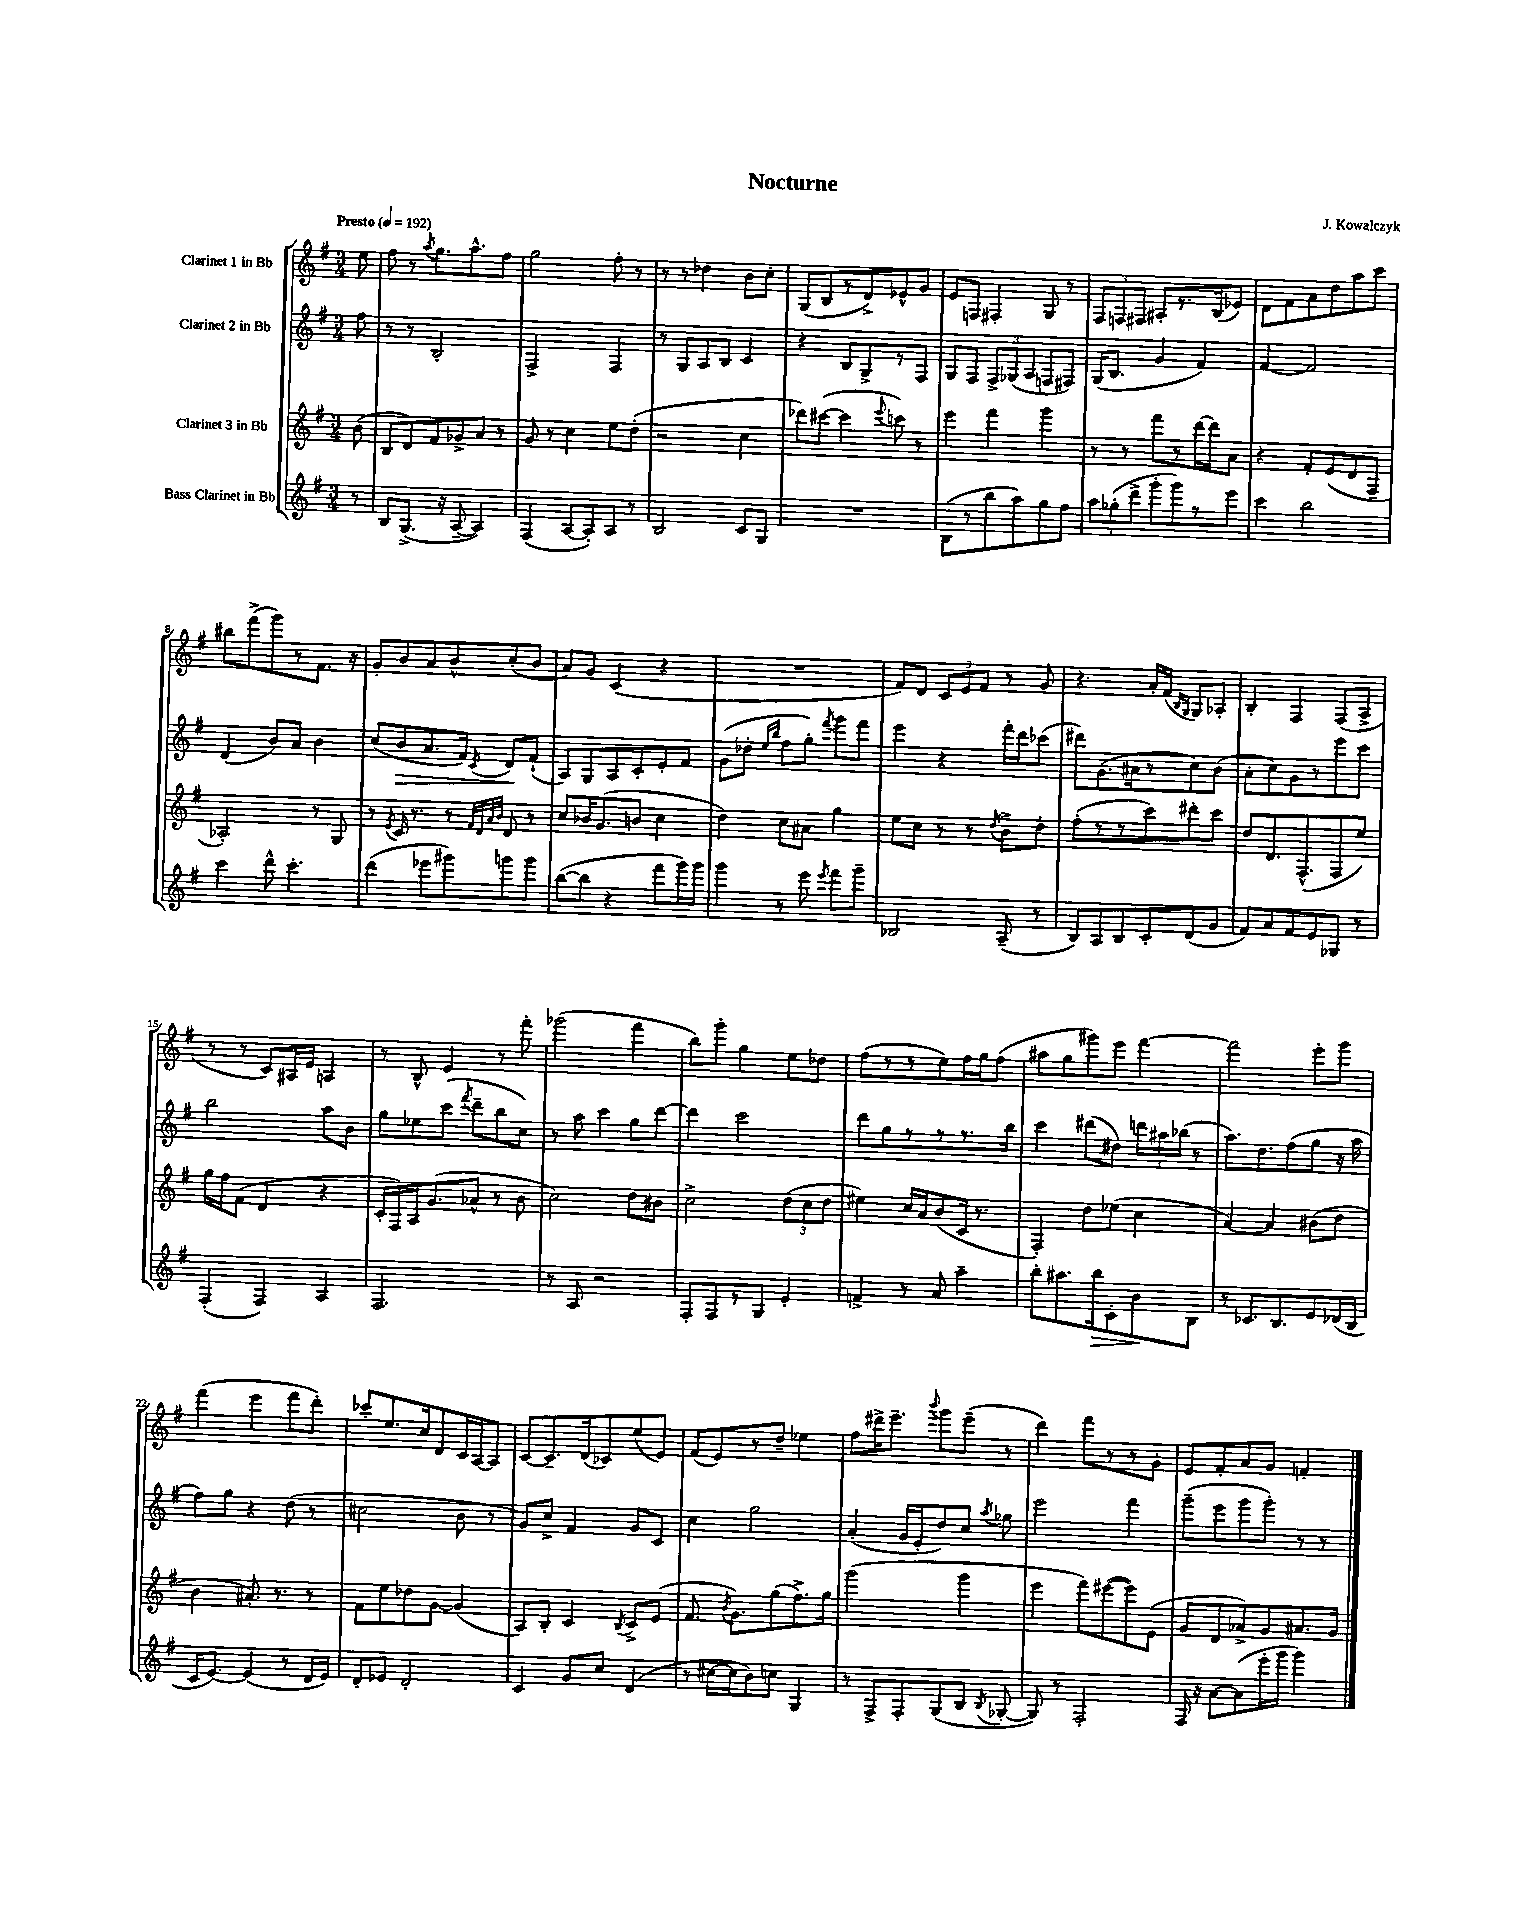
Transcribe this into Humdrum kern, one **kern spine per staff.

**kern	**dynam	**kern	**kern	**dynam	**kern
*part4	*part4	*part3	*part2	*part2	*part1
*staff4	*staff4	*staff3	*staff2	*staff2	*staff1
*I"Bass Clarinet in Bb	*	*I"Clarinet 3 in Bb	*I"Clarinet 2 in Bb	*	*I"Clarinet 1 in Bb
*clefG2	*	*clefG2	*clefG2	*	*clefG2
*k[f#]	*	*k[f#]	*k[f#]	*	*k[f#]
*M3/4	*	*M3/4	*M3/4	*	*M3/4
*MM192	*	*MM192	*MM192	*	*MM192
=	=	=	=	=	=
!	!	!	!	!	!LO:TX:a:B:t=Presto
8r	.	(8b\	8ff#\	.	8ee\
=1	=1	=1	=1	=1	=1
8B/L	.	8B/L	8r	.	8ff#\
(8.G^/J	.	8d/)	8r	.	8r
.	.	.	.	.	8qaa/
.	.	8f#/	2B'/	.	8.gg\L
16r	.	.	.	.	.
[8A~/	.	8g-X^/	.	.	.
.	.	.	.	.	8.aa^^\
4A/])	.	8a/J	.	.	.
.	.	8r	.	.	8ff#\J
=2	=2	=2	=2	=2	=2
(4F#/	.	8g/	2F#^/	.	2gg\
.	.	8r	.	.	.
[8A/L	.	4cc\	.	.	.
8A'/])	.	.	.	.	.
8A/J	.	8ee\L	4F#/	.	8ff#'\
8r	.	(8dd'\J	.	.	8r
=3	=3	=3	=3	=3	=3
2B/	.	2r	8r	.	8r
.	.	.	8G/L	.	8r
.	.	.	8A/	.	4dd-X\
.	.	.	8B/J	.	.
8c/L	.	4cc\	4c/	.	8b\L
8G/J	.	.	.	.	8cc'\J
=4	=4	=4	=4	=4	=4
2.r	.	8ddd-X\L)	4r	.	(8G/L
.	.	([8ccc#X\J	.	.	8B/
.	.	4ccc#\]	8B/L	.	8r
.	.	.	8G^/	.	8d^/)
.	.	8qqeee/	.	.	.
.	.	8cccn\)	8r	.	8e-X^^/
.	.	8r	8F#/J	.	8g/J
=5	=5	=5	=5	=5	=5
(8B\L	.	4eee\	8G/L	.	8e/L
8r	.	.	8F#/J	.	8Fn/J
8bb\	.	4fff#\	12F#^/L	.	4F#X'/
.	.	.	(12G-X/	.	.
8aa\)	.	.	.	.	.
.	.	.	12A/J	.	.
8gg\	.	4ggg\	8Fn/L	.	8G/
8ff#\J	.	.	8F#X/J)	.	8r
=6	=6	=6	=6	=6	=6
12aa\L	.	8r	(16G/KL	.	12F#/L
.	.	.	8.B/J	.	.
(12gg-X'\	.	.	.	.	12Fn/
.	.	8r	.	.	.
12ddd^\J	.	.	.	.	12F#X/J
8ggg'\L	.	8fff#\L	4g/	.	8A#X'/L
8ggg\)	.	8r	.	.	8.r
8r	.	[16ddd\L	4f#/)	.	.
.	.	16ddd\J]	.	.	(16B/k
8eee\J	.	8a\J	.	.	8e-X/J)
=7	=7	=7	=7	=7	=7
4ccc\	.	4r	[4f#/	.	8d\L
.	.	.	.	.	8f#\
2bb\	.	8f#'/L	2f#/]	.	8a\
.	.	(8e/	.	.	8dd\
.	.	8d/	.	.	8aa\
.	.	8F#~/J	.	.	8ccc\J
!!LO:LB:g=z
=8	=8	=8	=8	=8	=8
4ccc\	.	2A-X'/)	(4d/	.	8bb#X\L
.	.	.	.	.	(8fff#^\
8ddd^^\	.	.	8b/L)	.	8ggg\)
4.ccc'\	.	.	8a/J	.	8r
.	.	8r	4b\	.	8.f#\J
.	.	8G/	.	.	.
.	.	.	.	.	16r
=9	=9	=9	=9	=9	=9
(4ddd\	.	8r	(8cc/L	.	8g'/L
.	.	8qe/	.	.	.
!	!	!	!	!LO:HP:b	!
.	.	16c/	8b/	>	8b/
.	.	8.r	.	.	.
8eee-X\L	.	.	8.a/	.	8a/
8ggg#X\)	.	8r	.	.	8b^^/
.	.	.	16f#/Jk)	.	.
.	.	32qqf#/LLL	.	.	.
.	.	32qqd/	.	.	.
.	.	32qqa/	.	.	.
.	.	32qqb/JJJ	8qc/	.	.
8gggn\	.	8d/	8d/L	.	(8cc'/
8ggg\J	.	8r	(8f#`/J	]	8b/J
=10	=10	=10	=10	=10	=10
([8bb\L	.	8cc/L	8A/L)	.	8a/L)
8bb\J]	.	16b-X/K	8G/	.	8g/J
.	.	(8.g/	.	.	.
4r	.	.	8A/	.	(4c/
.	.	8bn/J	8c'/	.	.
8fff#\L	.	4cc\	8e'/	.	4r
16ggg\L)	.	.	8f#/J	.	.
16ggg\JJ	.	.	.	.	.
=11	=11	=11	=11	=11	=11
4ggg\	.	4dd\)	(8g\L	.	2.r
.	.	.	8dd-X'\J	.	.
.	.	.	16qqee/LL	.	.
.	.	.	16qqbb/JJ	.	.
8r	.	8cc\L	8ff#\L	.	.
8eee\	.	8a#X\J	8gg'\J)	.	.
8qeee/	.	.	8qfff#/	.	.
8fff#\L	.	4gg\	8ggg\L	.	.
8ggg~\J	.	.	8fff#\J	.	.
=12	=12	=12	=12	=12	=12
2B-X/	.	8ee\L	4eee\	.	8f#/L)
.	.	8cc\J	.	.	8d/J
.	.	8r	4r	.	12c/L
.	.	.	.	.	12e/
.	.	8r	.	.	.
.	.	.	.	.	12f#/J
.	.	8qdd/	.	.	.
(8A~/	.	8b^\L	16fff#'\LL	.	8r
.	.	.	16ddd\J	.	.
8r	.	8dd'\J	(8ccc-X\J	.	8g/
=13	=13	=13	=13	=13	=13
8B/L)	.	(8ff#'\L	8ddd#X\L)	.	4.r
8A/	.	8r	(8.g\	.	.
8B/	.	8r	.	.	.
.	.	.	16a#X\k	.	.
8c'/	.	8ccc\)	8r	.	16a'/LL
.	.	.	.	.	(16f#/JJ
.	.	.	.	.	16qqB/LL
.	.	.	.	.	16qqG/JJ
(8d/	.	8ddd#X'\	8cc\)	.	8G/L)
8g/J	.	8ccc\J	(8b\J	.	8A-X'/J
=14	=14	=14	=14	=14	=14
8f#/L)	.	8dd/L	8a'\L	.	4B'/
8a/	.	8.d/	8cc\)	.	.
8f#/	.	.	8g\	.	4F#/
.	.	(8.F#^^/	.	.	.
8e/	.	.	8r	.	.
8G-X/J	.	8F#/	8eee\	.	(8F#/L
8r	.	8ee/J)	8ccc\J	.	8A^/J
!!LO:LB:g=z
=15	=15	=15	=15	=15	=15
(4F#'/	.	16gg\LL	2bb\	.	8r
.	.	16ff#\J	.	.	.
.	.	(8f#\J	.	.	8r
4F#/)	.	4d/	.	.	8c/L)
.	.	.	.	.	16A#X/L
.	.	.	.	.	16e/JJ
4A/	.	4r	8aa\L	.	4An/
.	.	.	8b\J	.	.
=16	=16	=16	=16	=16	=16
2.F#/	.	16c'/LL	8gg\L	.	8r
.	.	16F#/)	.	.	.
.	.	16A/J	8ee-X\	.	8B^^/
.	.	(8.g/	.	.	.
.	.	.	(8ccc\J	.	4e/
.	.	.	8qfff#/	.	.
.	.	8a-X^^/J	8ddd~\L	.	.
.	.	8r	8bb\	.	8r
.	.	8b\	8cc\J)	.	8fff#'\
=17	=17	=17	=17	=17	=17
8r	.	2cc\)	8r	.	(2ggg-X\
8A/	.	.	8aa\	.	.
2r	.	.	4ccc\	.	.
.	.	8dd\L	8gg\L	.	4fff#\
.	.	8b#X\J	[8ddd\J	.	.
=18	=18	=18	=18	=18	=18
8F#'/L	.	2cc^\	4ddd\]	.	8bb\L)
8F#/	.	.	.	.	8ggg'\J
8r	.	.	2ccc\	.	4gg\
8G/J	.	.	.	.	.
4e'/	.	(12dd\L	.	.	8ee\L
.	.	12cc\	.	.	.
.	.	.	.	.	8dd-X\J
.	.	12dd\J	.	.	.
=19	=19	=19	=19	=19	=19
4fn^/	.	4ee#X\)	8ddd\L	.	(8ff#\L
.	.	.	8gg\	.	8r
8r	.	16cc/LL	8r	.	8r
.	.	16a/J	.	.	.
8a/	.	(8b/	8r	.	8ee\)
4aa~\	.	16c/Jk	8.r	.	16ff#\L
.	.	8.r	.	.	16gg\J
.	.	.	.	.	(8ff#\J
.	.	.	16bb\Jk	.	.
=20	=20	=20	=20	=20	=20
8bb'\L	.	4F#'/)	4ccc\	.	8aa#X\L
8.aa#X\	.	.	.	.	8gg\
.	.	8dd\L	(8ddd#X\L	.	8ggg#X\)
!	!LO:HP:b	!	!	!	!
16bb\k	>	.	.	.	.
8c'\	.	(8ee-X\J	8dd#X\J)	.	8eee\J
8b\	.	4cc\	24dddn\LL	.	[4fff#\
.	.	.	24aa#X\	.	.
.	.	.	(24bb-X\JJ	.	.
8B\J	]	.	8r	.	.
=21	=21	=21	=21	=21	=21
8r	.	[4a/)	8.aa\L)	.	2fff#\]
8.c-X/L	.	.	.	.	.
.	.	.	8.dd\	.	.
.	.	4a/]	.	.	.
8.B/	.	.	.	.	.
.	.	.	(8ff#\	.	.
8e/	.	(8b#X\L	8gg\J	.	8eee'\L
(16d-X/L	.	8dd\J	16r	.	8ggg\J
16B/JJ	.	.	16aa\	.	.
!!LO:LB:g=z
=22	=22	=22	=22	=22	=22
16c/KL	.	4b\	8ff#\L)	.	(4fff#\
[8.e/J)	.	.	.	.	.
.	.	.	8gg\J	.	.
(4e/]	.	8.a#X'/)	4r	.	4eee\
.	.	8.r	.	.	.
8r	.	.	(8dd\	.	8fff#\L
16d/LL	.	8r	8r	.	8ddd'\J)
16e/JJ)	.	.	.	.	.
=23	=23	=23	=23	=23	=23
8d'/L	.	8f#\L	2cc#X\	.	8ccc-X'/L
8e-X/J	.	8ee\	.	.	8.ee/
2d'/	.	8dd-X\	.	.	.
.	.	.	.	.	16cc/k
.	.	[8g\J	.	.	8d/
.	.	(4g/]	8b\	.	16c/L
.	.	.	.	.	[16A/J
.	.	.	8r	.	8A/J]
=24	=24	=24	=24	=24	=24
4c/	.	8A/L)	8g/L)	.	[8c/L
.	.	8B'/J	8cc^/J	.	8.c~/]
8g/L	.	4c/	4f#/	.	.
.	.	.	.	.	(16d/k
8cc/J	.	.	.	.	8c-X/)
.	.	8qB/	.	.	.
(4d/	.	8c^/L	8g/L	.	(8ee/
.	.	(8e/J	8c/J	.	8e/J)
=25	=25	=25	=25	=25	=25
8r	.	8.f#/	4cc\	.	(8f#/L
[16cc#X\LL	.	.	.	.	8e/)
.	.	8qb/	.	.	.
16cc#\J]	.	8.g\L)	.	.	.
8b\)	.	.	2gg\	.	8r
8ccn\J	.	(8gg\	.	.	8dd~/J
4G/	.	8.ff#^\)	.	.	4ee-X\
.	.	16gg\Jk	.	.	.
=26	=26	=26	=26	=26	=26
8r	.	(2ggg\	(4a'/	.	8ff#\L
8F#^/L	.	.	.	.	16ddd#X^\K
.	.	.	.	.	8.eee~\J
8F#'/	.	.	16g/LL	.	.
.	.	.	16e'/J	.	.
.	.	.	.	.	8qqbbb/
(8G/	.	.	8dd/)	.	8ggg\L
8B/J	.	4ggg\	8cc/J	.	(8eee~\J
8qB/	.	.	8qaa/	.	.
[8G-X'/	.	.	8gg-X\	.	8r
=27	=27	=27	=27	=27	=27
8G-/])	.	4eee\	2eee\	.	4ddd\)
8r	.	.	.	.	.
2F#'/	.	8fff#\L)	.	.	8fff#\L
.	.	([8eee#X\	.	.	8r
.	.	8eee#\])	4fff#\	.	8r
.	.	(8e\J	.	.	8g'\J
=28	=28	=28	=28	=28	=28
16F#/	.	8g/L	(8ggg~\L	.	8e/L
16r	.	.	.	.	.
[8a\L	.	8d/	8eee\	.	8f#'/
(8a\]	.	8a-X^/)	8ggg\	.	8a/
16eee'\L	.	8g/	8ggg'\J)	.	8g/J
16ggg\JJ	.	.	.	.	.
4ggg\)	.	8.a#X/	8r	.	4fn'/
.	.	.	8r	.	.
.	.	16g/Jk	.	.	.
==	==	==	==	==	==
*-	*-	*-	*-	*-	*-
